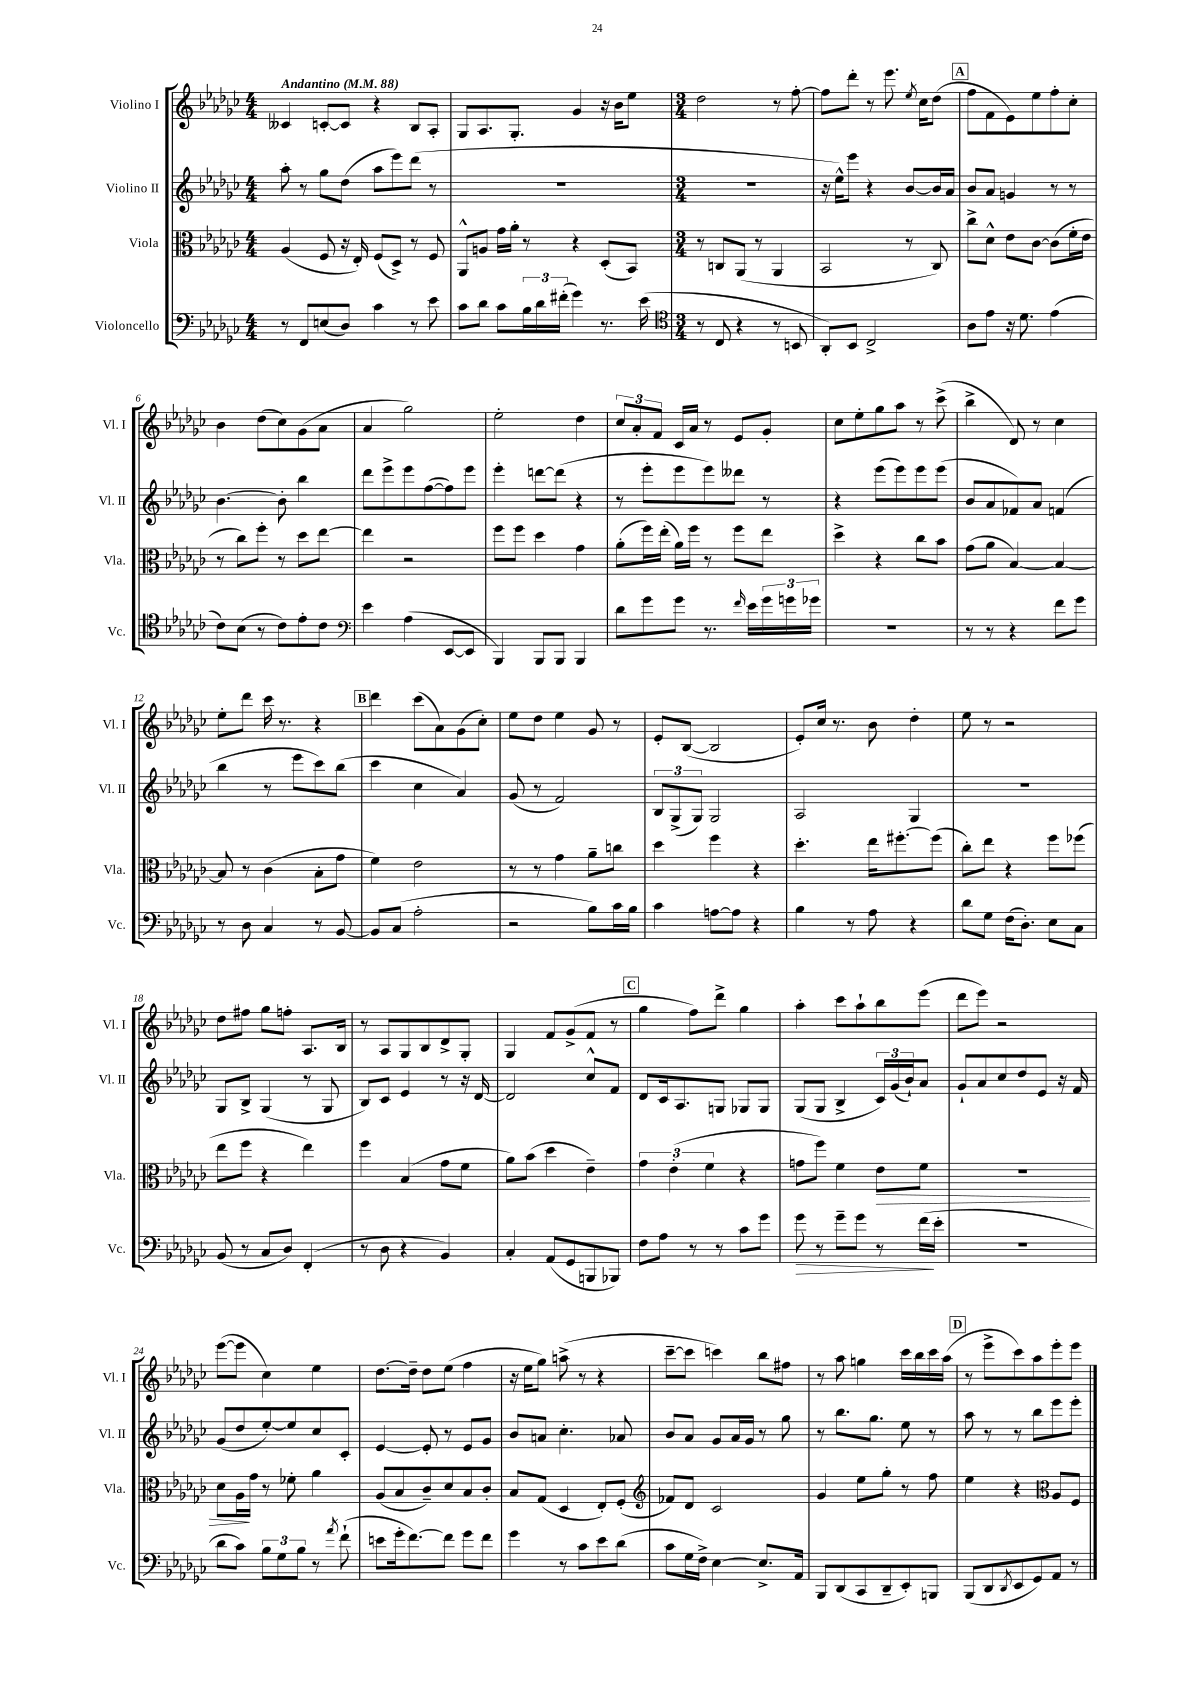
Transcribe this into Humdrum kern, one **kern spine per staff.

**kern	**dynam	**kern	**dynam	**kern	**kern
*part4	*part4	*part3	*part3	*part2	*part1
*staff4	*staff4	*staff3	*staff3	*staff2	*staff1
*I"Violoncello	*	*I"Viola	*	*I"Violino II	*I"Violino I
*I'Vc.	*	*I'Vla.	*	*I'Vl. II	*I'Vl. I
*clefF4	*	*clefC3	*	*clefG2	*clefG2
*k[b-e-a-d-g-c-]	*	*k[b-e-a-d-g-c-]	*	*k[b-e-a-d-g-c-]	*k[b-e-a-d-g-c-]
*M4/4	*	*M4/4	*	*M4/4	*M4/4
*MM88	*	*MM88	*	*MM88	*MM88
=1	=1	=1	=1	=1	=1
!	!	!	!	!	!LO:TX:a:B:t=Andantino
8r	.	(4A-/	.	8aa-'\	4c--X/
8FF/L	.	.	.	8r	.
(8En/	.	8F/	.	8gg-\L	[8cn'/L
8D-/J)	.	16r	.	(8dd-\J	8c/J]
.	.	16E-'/)	.	.	.
4c-\	.	(8F/L	.	8aa-\L	4r
.	.	8D-^/J)	.	8eee-\)	.
8r	.	8r	.	(8ddd-\J	8B-/L
8e-\	.	8F/	.	8r	8A-'/J
=2	=2	=2	=2	=2	=2
8c-\L	.	8AA-^^/L	.	1r	8G-/L
8d-\J	.	8An/J	.	.	8.A-/
8c-\L	.	16g-\LL	.	.	.
.	.	16a-'\JJ	.	.	8.G-'/J
24B-\L	.	8r	.	.	.
24d-\	.	.	.	.	.
(24f#X'\JJ	.	.	.	.	.
4g-\)	.	4r	.	.	4g-/
8.r	.	(8D-'/L	.	.	16r
.	.	.	.	.	16b-\KL
.	.	8BB-/J)	.	.	8ee-\J
(16e-\	.	.	.	.	.
=3	=3	=3	=3	=3	=3
*clefC4	*	*	*	*	*
*M3/4	*	*M3/4	*	*M3/4	*M3/4
8r	.	8r	.	2.r	2dd-\
8C-/	.	8Cn/L	.	.	.
4r	.	(8AA-/J	.	.	.
.	.	8r	.	.	.
8r	.	4AA-/	.	.	8r
8BBn/	.	.	.	.	[8ff'\
=4	=4	=4	=4	=4	=4
8AA-'/L)	.	2BB-/	.	16r	8ff\L]
.	.	.	.	16ee-^^\KL)	.
8BB-/J	.	.	.	8eee-\J	8ddd-'\J
2C-^/	.	.	.	4r	8r
.	.	.	.	.	8.eee-\
.	.	8r	.	[8b-/L	.
.	.	.	.	.	8qee-/
.	.	.	.	.	16cc-\KL
.	.	8C-/)	.	16b-/L]	(8dd-\J
.	.	.	.	16a-/JJ	.
!!LO:REH:place=s1:t=A
=5	=5	=5	=5	=5	=5
8A-\L	.	8cc-^\L	.	8b-/L	8ff\L
8e-\J	.	8d-^^\J	.	8a-/J	8f\
16r	.	8e-\L	.	4gn/	8e-\)
8.d-\	.	.	.	.	.
.	.	[8c-\J	.	.	8ee-\
(4e-\	.	(8c-\L]	.	8r	8ff'\
.	.	16f'\L	.	8r	8cc-'\J
.	.	16e-\JJ	.	.	.
!!LO:LB:g=z
=6	=6	=6	=6	=6	=6
8c-\L)	.	8r	.	[4.b-\	4b-\
(8B-\J	.	8cc-\L)	.	.	.
8r	.	8ff'\J	.	.	(8dd-\L
8c-\L)	.	8r	.	8b-'\]	8cc-\)
8e-'\	.	8dd-\L	.	4bb-\	(8g-\
8c-\J	.	[8ee-\J	.	.	8a-\J
=7	=7	=7	=7	=7	=7
*clefF4	*	*	*	*	*
4e-\	.	4ee-\]	.	8ddd-\L	4a-/
.	.	.	.	8eee-^\	.
(4A-\	.	2r	.	8eee-\	2gg-\)
.	.	.	.	([8ff\	.
[8EE-/L	.	.	.	8ff\])	.
8EE-/J]	.	.	.	8eee-\J	.
=8	=8	=8	=8	=8	=8
4BBB-/)	.	8ff\L	.	4eee-'\	2ee-'\
.	.	8ff\J	.	.	.
8BBB-/L	.	4dd-\	.	[8dddn\L	.
8BBB-/J	.	.	.	(8ddd\J]	.
4BBB-/	.	4g-\	.	4r	4dd-\
=9	=9	=9	=9	=9	=9
8d-\L	.	(8a-'\L	.	8r	12cc-/L
.	.	.	.	.	12a-'/
8g-\	.	16ff\L)	.	8eee-'\L	.
.	.	.	.	.	12f/J
.	.	(16ee-'\JJ	.	.	.
8g-\J	.	16a-\LL)	.	8eee-\	16c-/LL
.	.	16ff\JJ	.	.	16a-/JJ
8.r	.	8r	.	8eee-\)	8r
.	.	8ff\L	.	8ddd--X\J	8e-/L
16qqf/	.	.	.	.	.
16e-\LL	.	.	.	.	.
24g-\	.	8ee-\J	.	8r	8g-'/J
24gn\	.	.	.	.	.
24g-X\JJ	.	.	.	.	.
=10	=10	=10	=10	=10	=10
2.r	.	4dd-^\	.	4r	8cc-\L
.	.	.	.	.	8ee-'\
.	.	4r	.	(8eee-\L	8gg-\
.	.	.	.	8eee-\)	8aa-\J
.	.	8cc-\L	.	8eee-\	8r
.	.	8b-\J	.	(8eee-\J	(8ccc-^\
=11	=11	=11	=11	=11	=11
8r	.	(8g-\L	.	8b-/L	4bb-^\
8r	.	8a-\J	.	8a-/	.
4r	.	[4B-/)	.	8f-X/)	8d-/)
.	.	.	.	8a-/J	8r
8f\L	.	4B-/_	.	(4fn/	4cc-\
8g-\J	.	.	.	.	.
!!LO:LB:g=z
=12	=12	=12	=12	=12	=12
8r	.	8B-/]	.	4bb-\	8ee-'\L
8D-\	.	8r	.	.	8ddd-\J
4C-/	.	(4c-\	.	8r	16ccc-\
.	.	.	.	.	8.r
.	.	.	.	8eee-\L	.
8r	.	8B-'\L	.	8ccc-\)	4r
[8BB-/	.	8g-\J	.	(8bb-\J	.
!!LO:REH:place=s1:t=B
=13	=13	=13	=13	=13	=13
8BB-/L]	.	4f\)	.	4ccc-\	4ddd-\
(8C-/J	.	.	.	.	.
2A-'\	.	2e-\	.	4cc-\	(8ccc-\L
.	.	.	.	.	8a-\)
.	.	.	.	4a-/)	(8g-\
.	.	.	.	.	8cc-'\J)
=14	=14	=14	=14	=14	=14
2r	.	8r	.	(8g-/	8ee-\L
.	.	8r	.	8r	8dd-\J
.	.	4g-\	.	2f/)	4ee-\
8B-\L)	.	8a-~\L	.	.	8g-/
16c-\L	.	8ccn\J	.	.	8r
16B-\JJ	.	.	.	.	.
=15	=15	=15	=15	=15	=15
4c-\	.	4dd-\	.	12B-/L	8e-'/L
.	.	.	.	(12G-^/	.
.	.	.	.	.	([8B-/J
.	.	.	.	12G-/J)	.
[8An\L	.	4ff\	.	2G-/	2B-/]
8A\J]	.	.	.	.	.
4r	.	4r	.	.	.
=16	=16	=16	=16	=16	=16
4B-\	.	4.dd-'\	.	2A-/	8e-'/L)
.	.	.	.	.	16cc-/Jk
.	.	.	.	.	8.r
8r	.	.	.	.	.
8A-\	.	16ee-\KL	.	.	8b-\
.	.	[8.ff#X'\	.	.	.
4r	.	.	.	4G-/	4dd-'\
.	.	(8ff#\J]	.	.	.
=17	=17	=17	=17	=17	=17
8d-\L	.	8cc-'\L)	.	2.r	8ee-\
8G-\J	.	8ee-\J	.	.	8r
(16F\KL	.	4r	.	.	2r
8.D-'\J)	.	.	.	.	.
8E-\L	.	8ff\L	.	.	.
8C-\J	.	(8ff-X\J	.	.	.
!!LO:LB:g=z
=18	=18	=18	=18	=18	=18
(8BB-/	.	8ee-\L	.	8G-/L	8dd-\L
8r	.	8ff\J	.	8B-^/J	8ff#X\J
8C-/L	.	4r	.	(4G-/	8gg-\L
8D-/J)	.	.	.	.	8ffn'\J
(4FF'/	.	4ee-\)	.	8r	8.A-/L
.	.	.	.	8G-/	.
.	.	.	.	.	16B-/Jk
=19	=19	=19	=19	=19	=19
8r	.	4ff\	.	8B-/L)	8r
8D-\	.	.	.	8c-/J	8A-/L
4r	.	(4B-/	.	4e-/	8G-/
.	.	.	.	.	8B-/
4BB-/)	.	8g-\L	.	8r	8d-^/
.	.	8f\J	.	16r	8G-'/J
.	.	.	.	[16d-/	.
=20	=20	=20	=20	=20	=20
4C-'/	.	8a-\L)	.	2d-/]	4G-/
.	.	(8b-\J	.	.	.
(8AA-/L	.	4dd-\	.	.	8f/L
8GG-/	.	.	.	.	(8g-^/
8BBBn/	.	4e-~\)	.	8cc-^^/L	8f/J
8BBB-X/J)	.	.	.	8f/J	8r
!!LO:REH:place=s1:t=C
=21	=21	=21	=21	=21	=21
8F\L	.	6g-\	.	8d-/L	4gg-\
8A-\J	.	.	.	16c-/k	.
.	.	(6e-'\	.	.	.
.	.	.	.	8.A-/	.
8r	.	.	.	.	8ff\L)
.	.	6f\	.	.	.
8r	.	.	.	8Gn/J	8ddd-^\J
8c-\L	.	4r	.	8G-X/L	4gg-\
8g-\J	.	.	.	8G-/J	.
=22	=22	=22	=22	=22	=22
!	!LO:HP:b	!	!	!	!
8g-\	>	8gn\L	.	(8G-/L	4aa-'\
8r	.	8ff\J)	.	8G-/J	.
8g-~\L	.	4f\	.	4B-^/	8ccc-\L
8g-\J	.	.	.	.	8aa-`\
!	!	!	!LO:HP:b	!	!
8r	.	8e-\L	>	24c-/LL)	8bb-\
.	.	.	.	(24g-/	.
.	.	.	.	24b-`/J)	.
(16f\LL	.	8f\J	.	8a-/J	(8eee-\J
16e-'\JJ	]	.	.	.	.
=23	=23	=23	=23	=23	=23
2.r	.	2.r	.	8g-`/L	8ddd-\L
.	.	.	.	8a-/	8eee-\J)
.	.	.	.	8cc-/	2r
.	.	.	.	8dd-/	.
.	.	.	.	8e-/J	.
.	.	.	.	16r	.
.	.	.	.	16f/	.
!!LO:LB:g=z
=24	=24	=24	=24	=24	=24
8d-\L	.	8d-\L	.	(8g-/L	([8eee-\L
8c-\J)	.	16A-\L	.	8dd-/	8eee-\J]
.	.	16g-\JJ	]	.	.
12B-\L	.	8r	.	[8ee-'/)	4cc-\)
12G-\	.	.	.	.	.
.	.	8f-X'\	.	8ee-/]	.
12B-\J	.	.	.	.	.
8r	.	4a-\	.	8cc-/	4ee-\
8qa-/	.	.	.	.	.
(8f`\	.	.	.	8c-'/J	.
=25	=25	=25	=25	=25	=25
8en\L	.	(8A-/L	.	[4e-/	[8.dd-\L
16g-'\k	.	8B-/	.	.	.
[8.f\)	.	.	.	.	16dd-~\Jk]
.	.	8c-~/)	.	8e-'/]	8dd-\L
8f\J]	.	8d-/	.	8r	(8ee-\J
8g-\L	.	8B-/	.	8e-/L	4ff\
8f\J	.	8c-'/J	.	8g-/J	.
=26	=26	=26	=26	=26	=26
4g-\	.	8B-/L	.	8b-/L	16r
.	.	.	.	.	16ee-\KL
.	.	(8G-/J	.	8an/J	8gg-\J)
8r	.	4D-/	.	4.cc-'\	(8aan^\
8c-\L	.	.	.	.	8r
8e-\	.	8E-'/L)	.	.	4r
(8d-\J	.	(8F'/J	.	8a-X/	.
=27	=27	=27	=27	=27	=27
*	*	*clefG2	*	*	*
8c-\L	.	8f-X/L)	.	8b-/L	[8ccc-~\L
16G-\L	.	8d-/J	.	8a-/J	8ccc-\J]
16F^\JJ)	.	.	.	.	.
[4E-\	.	2c-/	.	8g-/L	4cccn\)
.	.	.	.	16a-/L	.
.	.	.	.	16g-/JJ	.
8.E-^/L]	.	.	.	8r	8bb-\L
.	.	.	.	8gg-\	8ff#X\J
16AA-/Jk	.	.	.	.	.
=28	=28	=28	=28	=28	=28
8BBB-/L	.	4g-/	.	8r	8r
(8DD-/	.	.	.	8.bb-\L	8aa-\
8CC-/	.	8ee-\L	.	.	4ggn\
.	.	.	.	8.gg-\J	.
8DD-~/	.	8gg-'\J	.	.	.
8EE-'/)	.	8r	.	8ee-\	16ccc-\LL
.	.	.	.	.	16bb-\
8BBBn/J	.	8ff\	.	8r	16ccc-\
.	.	.	.	.	(16aa-\JJ
!!LO:REH:place=s1:t=D
=29	=29	=29	=29	=29	=29
(8BBB-/L	.	4ee-\	.	8aa-\	8r
8DD-/	.	.	.	8r	8eee-^\L
8qDD-/	.	.	.	.	.
8EE-/	.	4r	.	8r	8ccc-\)
8GG-/)	.	.	.	8bb-\L	8aa-\
*	*	*clefC3	*	*	*
8AA-/J	.	8A-/L	.	8eee-\	8eee-'\
8r	.	8F/J	.	8eee-'\J	8eee-\J
==	==	==	==	==	==
*-	*-	*-	*-	*-	*-
